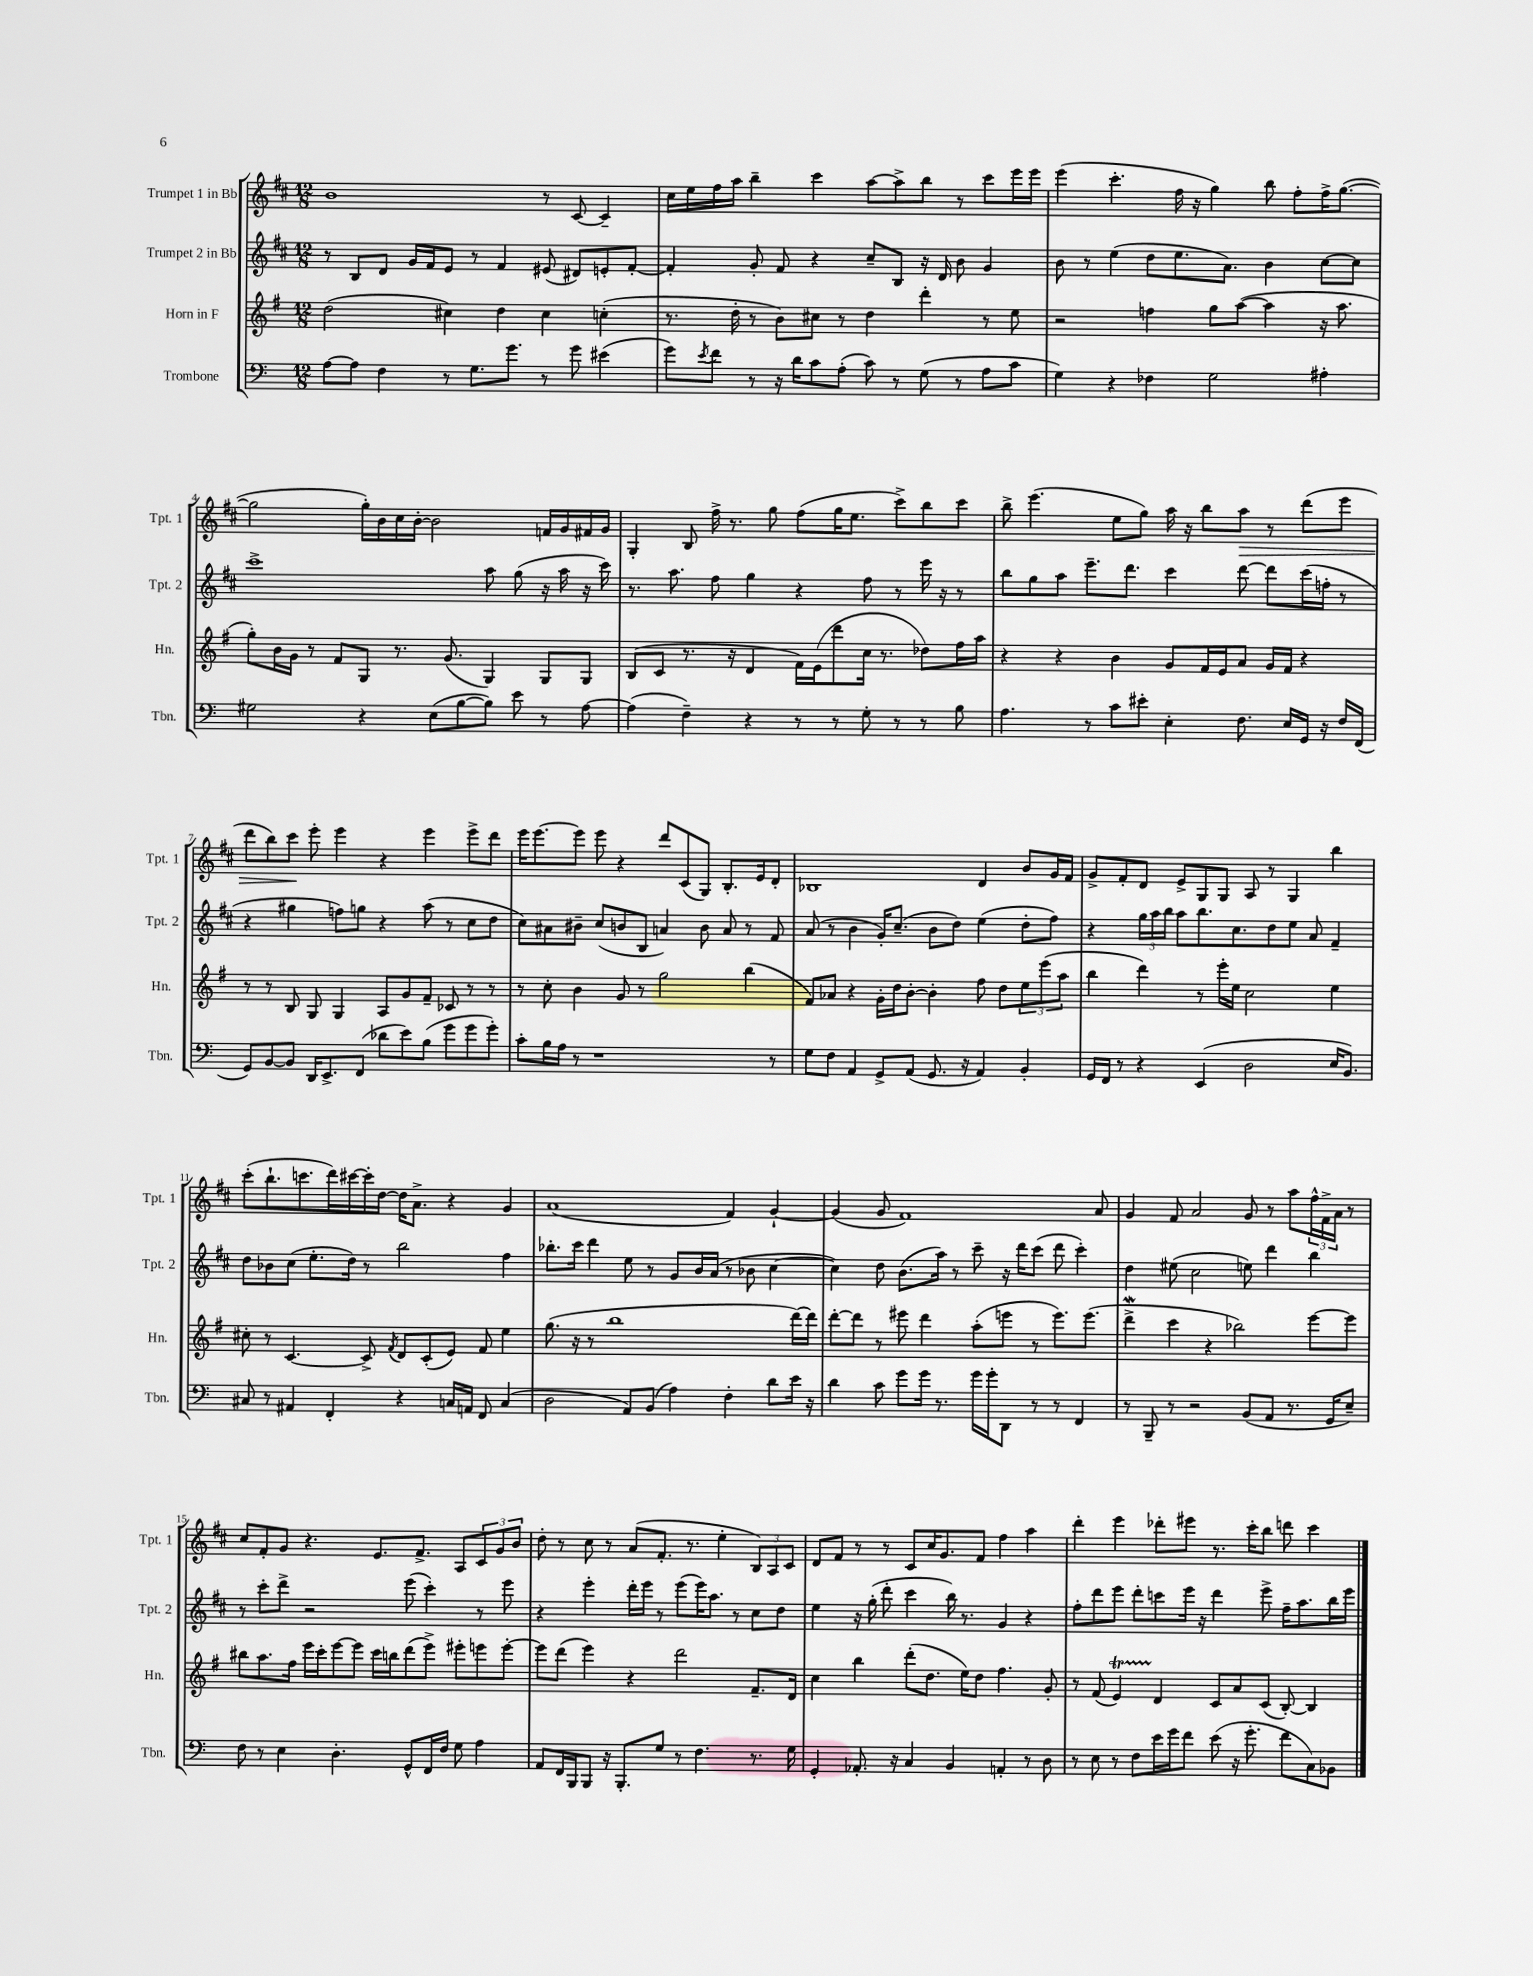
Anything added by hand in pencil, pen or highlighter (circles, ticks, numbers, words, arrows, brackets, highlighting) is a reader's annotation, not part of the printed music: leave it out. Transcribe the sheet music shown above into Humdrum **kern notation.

**kern	**kern	**kern	**kern	**dynam
*part4	*part3	*part2	*part1	*part1
*staff4	*staff3	*staff2	*staff1	*staff1
*I"Trombone	*I"Horn in F	*I"Trumpet 2 in Bb	*I"Trumpet 1 in Bb	*
*I'Tbn.	*I'Hn.	*I'Tpt. 2	*I'Tpt. 1	*
*clefF4	*clefG2	*clefG2	*clefG2	*
*k[]	*k[f#]	*k[f#c#]	*k[f#c#]	*
*M12/8	*M12/8	*M12/8	*M12/8	*
=1	=1	=1	=1	=1
[8A\L	(2dd\	8r	1b	.
8A\J]	.	8B/L	.	.
4F\	.	8d/J	.	.
.	.	16g/LL	.	.
.	.	16f#/J	.	.
8r	4cc#X\)	8e/J	.	.
8.G\L	.	8r	.	.
.	4dd\	4f#/	.	.
8.g\J	.	.	.	.
8r	4cc#\	(8e#X/	8r	.
8g\	.	8d#X/L)	[8c#/	.
(4e#X\	(4ccn'\	8en'/	4c#~/]	.
.	.	[8f#'/J	.	.
=2	=2	=2	=2	=2
8g\L)	8.r	4f#'/]	16cc#\LL	.
.	.	.	16ee\	.
8qe/	.	.	.	.
8f\J	.	.	16ff#\	.
.	16dd'\	.	16aa\JJ	.
8r	8r	8g'/	4bb~\	.
16r	8b\L)	8f#/	.	.
16d\KL	.	.	.	.
8c\	8cc#X\J	4r	4ccc#\	.
(8A'\J	8r	.	.	.
8c\)	4dd\	8cc#~/L	[8aa\L	.
8r	.	8B/J	8aa^\]	.
(8G\	4ddd'\	16r	8bb\J	.
.	.	16d/	.	.
8r	.	8b\	8r	.
8A\L	8r	4g/	8ccc#\L	.
8c\J	8ee\	.	16eee\L	.
.	.	.	16eee\JJ	.
=3	=3	=3	=3	=3
4G\)	2r	8b\	(4eee\	.
.	.	8r	.	.
4r	.	(4ee\	4.ccc#'\	.
4F-X\	4ffn\	8dd\L	.	.
.	.	8.ee\	16ff#\	.
.	.	.	16r	.
2G\	8gg\L	.	4gg\)	.
.	.	8.a\J)	.	.
.	([8aa\J	.	.	.
.	4aa\]	4b\	8bb\	.
.	.	.	8ff#'\L	.
4A#X'\	16r	[8cc#\L	16ff#^\K	.
.	8.aa\	.	([8.gg\J	.
.	.	8cc#\J]	.	.
!!LO:LB:g=z
=4	=4	=4	=4	=4
2G#X\	8gg'\L)	1ccc#^	2gg\]	.
.	16b\L	.	.	.
.	16g\JJ	.	.	.
.	8r	.	.	.
.	8f#/L	.	.	.
4r	8G/J	.	16gg'\LL)	.
.	.	.	16b\	.
.	8.r	.	16cc#\	.
.	.	.	[16b'\JJ	.
(8E\L	.	.	2b\]	.
.	(8.g/	.	.	.
[8B\	.	.	.	.
8B\J])	4G/)	8aa\	.	.
8e\	.	(8gg\	.	.
8r	8G/L	16r	16fn/LL	.
.	.	16aa\	16g/	.
[8A\	8G/J	16r	16f#X/	.
.	.	16ccc#\)	16g/JJ	.
=5	=5	=5	=5	=5
(4A\]	(8B/L	8.r	4G'/	.
.	8c/J	.	.	.
.	.	8.aa\	.	.
4F~\)	8.r	.	8B/	.
.	.	8ff#\	16ff#^\	.
.	16r	.	8.r	.
4r	4d/	4gg\	.	.
.	.	.	8gg\	.
8r	16f#\LL)	4r	(8ff#\L	.
.	(16e\J	.	.	.
8r	8ddd\	.	16gg\K	.
.	.	.	8.ee\J	.
8G'\	16cc\Jk	8ff#\	.	.
.	8.r	.	.	.
8r	.	8r	8ccc#^\L)	.
8r	8dd-X\L)	16eee\	8bb\	.
.	.	16r	.	.
8B\	16ff#\L	8r	8ccc#\J	.
.	16aa\JJ	.	.	.
=6	=6	=6	=6	=6
4.A\	4r	8bb\L	8bb^\	.
.	.	8gg\	(4.eee\	.
.	4r	8aa\J	.	.
8r	.	8.eee~\L	.	.
8c\L	4b\	.	8ee\L	.
.	.	8.ddd\J	.	.
8e#X'\J	.	.	8gg\J)	.
4E'\	8g/L	4ccc#\	16aa\	.
.	.	.	16r	.
.	16f#/L	.	8bb\L	.
.	16e/J	.	.	.
!	!	!	!	!LO:HP:b
8.F\	8a/J	[8ddd\	8aa\J	>
.	16g/LL	8ddd\L]	8r	.
16E/LL	16f#/JJ	.	.	.
16GG/JJ	4r	(16ccc#\L	(8ddd\L	.
16r	.	16ffn'\JJ	.	.
16F/LL	.	8r	8eee\J	.
(16FF/JJ	.	.	.	.
!!LO:LB:g=z
=7	=7	=7	=7	=7
8GG/L)	8r	4r	8ddd\L	.
[8BB/	8r	.	8bb\)	.
8BB/J]	8B/	4gg#X\	8ccc#\J	.
16DD/KL	8G/	.	8eee'\	]
8.EE^/	.	.	.	.
.	4G/	8ffn\L)	4eee\	.
(8FF/J	.	8ggn\J	.	.
8d-X\L	8A/L	4r	4r	.
8e\)	8g/	.	.	.
(8B\J	8f#~/J	(8aa\	4eee\	.
8g\L	8c-X/	8r	.	.
8g\	8r	8cc#\L	8eee^\L	.
8g'\J)	8r	8dd\J	8ddd\J	.
=8	=8	=8	=8	=8
8c'\L	8r	8cc#\L)	16eee\KL	.
.	.	.	[8.eee\	.
16B\L	8cc'\	8a#X\	.	.
16A\JJ	.	.	.	.
8r	4b\	8b#X~\J	8eee\J]	.
1r	.	(8cc#/L	8eee\	.
.	8g/	8bn/	4r	.
.	8r	8B/J	.	.
.	2gg\	4an/)	8ddd/L	.
.	.	.	(8c#/	.
.	.	8b\	8G/J)	.
.	.	8a/	8.B'/L	.
.	(4bb\	8r	.	.
.	.	.	16e/k	.
8r	.	8f#/	8d'/J	.
=9	=9	=9	=9	=9
8G\L	8f#/L)	(8a/	1B-X	.
8F\J	8a-X/J	8r	.	.
4AA/	4r	4b\	.	.
8GG^/L	16g'\LL	16g'/KL)	.	.
.	16dd\J	(8.cc#~/J	.	.
(8AA/J	[8b'\J	.	.	.
8.GG/	4b'\]	8b\L	.	.
.	.	8dd\J)	.	.
16r	.	.	.	.
4AA/)	8ff#\	(4ee\	4d/	.
.	8dd\L	.	.	.
4BB'/	12ee\	8dd'\L	8b/L	.
.	(12eee\	.	.	.
.	.	8ff#\J)	16g/L	.
.	12aa\J	.	.	.
.	.	.	16f#/JJ	.
=10	=10	=10	=10	=10
16GG/LL	4bb\	4r	8g^/L	.
16FF/JJ	.	.	.	.
8r	.	.	8f#'/	.
4r	4ddd\)	24gg\LL	8d/J	.
.	.	24aa\	.	.
.	.	24bb\JJ	.	.
.	.	8aa\L	8e^/L	.
(4EE/	8r	8.bb\	8G/	.
.	16eee'\LL	.	8G/J	.
.	16ee\JJ	8.cc#\	.	.
2D\	2cc\	.	8A/	.
.	.	8dd\	8r	.
.	.	8ee\J	4G/	.
.	.	8a/	.	.
16E/KL	4ee\	4f#~/	4bb\	.
8.BB/J)	.	.	.	.
!!LO:LB:g=z
=11	=11	=11	=11	=11
8C#X/	8cc#X'\	8dd\L	(8ccc#'\L	.
8r	8r	8b-X\	8.bb`\	.
4AA#X/	[4.c/	(8cc#\J	.	.
.	.	.	8.cccn\	.
.	.	8.ee'\L	.	.
4FF'/	.	.	16ddd\L)	.
.	.	16dd\Jk)	[16ccc#X\	.
.	8c^/]	8r	16ccc#'\]	.
.	.	.	[16dd\JJ	.
.	8qf#/	.	.	.
4r	8d/L	2bb\	16dd\KL]	.
.	.	.	8.a^\J	.
.	(8c'/	.	.	.
16Cn/LL	8e/J)	.	4r	.
16AAn/JJ	.	.	.	.
8FF/	8f#/	.	.	.
(4C/	4ee\	4ff#\	4g/	.
=12	=12	=12	=12	=12
2D\	(8.gg\	8.bb-X'\L	(1a	.
.	16r	16ccc#\Jk	.	.
.	8r	4ddd\	.	.
.	1bb	.	.	.
8AA/L)	.	8ee\	.	.
(8BB/J	.	8r	.	.
4A\)	.	8g/L	.	.
.	.	16b/L	.	.
.	.	(16a/JJ	.	.
4F'\	.	8r	4f#/)	.
.	.	8b-X\	.	.
8d\L	.	[4cc#\	[4g`/	.
16e\Jk	[16ddd\LL)	.	.	.
16r	16ddd\JJ]	.	.	.
=13	=13	=13	=13	=13
4d\	[8ddd'\L	4cc#\])	(4g/]	.
.	8ddd\J]	.	.	.
8c\	8r	8dd\	8g/	.
8g\L	8eee#X\	(8.b\L	1f#)	.
16g\Jk	4ddd\	.	.	.
8.r	.	16aa\Jk)	.	.
.	.	8r	.	.
16g\LL	(8aa'\L	8ccc#~\	.	.
16g'\J	.	.	.	.
8DD\J	8eeen\J	16r	.	.
.	.	16ddd\KL	.	.
8r	8r	(8ccc#\J	.	.
8r	8.eee\L)	8ddd\	.	.
4FF/	.	4ccc#'\)	.	.
.	(8.eee\J	.	.	.
.	.	.	8a/	.
=14	=14	=14	=14	=14
8r	4dddW^\	4dd\	4g/	.
8BBB~/	.	.	.	.
8r	4ccc\	(8ee#X\	8f#/	.
2r	.	2cc#\	2a/	.
.	4r	.	.	.
.	2bb-X\)	.	.	.
(8BB/L	.	8een\)	8g/	.
8AA/J	.	4ddd\	8r	.
8.r	.	.	8aa\L	.
.	[8eee\L	4bb\	24ff#^^\L	.
.	.	.	24f#^\	.
16GG/KL	.	.	.	.
.	.	.	24a\JJ	.
8E~/J)	8eee\J]	.	8r	.
!!LO:LB:g=z
=15	=15	=15	=15	=15
8F\	8bb#X\L	8r	8cc#/L	.
8r	8.aa\	8ccc#'\L	8f#'/	.
4E\	.	8ddd^\J	8g/J	.
.	16ff#\Jk	.	.	.
.	16eee\LL	2r	4.r	.
.	16ccc'\J	.	.	.
4.D'\	[8eee\	.	.	.
.	8eee\J]	.	.	.
.	16ccc\LL	.	8.e/L	.
.	16bbn\J	.	.	.
8GG^^/L	(8ddd\	(8eee\	.	.
.	.	.	8.f#^/J	.
16FF/L	8eee^\J)	4ccc#'\)	.	.
16F/JJ	.	.	.	.
8G\	8eee#X'\L	.	8A/L	.
4A\	8eeen\	8r	12c#/	.
.	.	.	12g/	.
.	[8eee'\J	8eee\	.	.
.	.	.	12b/J	.
=16	=16	=16	=16	=16
8AA/L	8eee\L]	4r	8dd'\	.
16FF/L	(8ddd\J	.	8r	.
16BBB/J	.	.	.	.
8BBB/J	4eee\)	4eee'\	8cc#\	.
16r	.	.	8r	.
8.BBB'/L	.	.	.	.
.	4r	16ddd'\LL	(8a/L	.
.	.	16eee\JJ	.	.
8G/J	.	8r	8.f#'/J	.
8r	2ddd\	(8eee\L	.	.
.	.	.	8.r	.
4.F\	.	16eee\K)	.	.
.	.	8.aa\J	.	.
.	.	.	4ee'\	.
.	.	8r	.	.
8.r	8.f#~/L	8cc#\L	12B/L)	.
.	.	.	12A/	.
.	.	8dd\J	.	.
.	.	.	12c#/J	.
16G\	16d/Jk	.	.	.
=17	=17	=17	=17	=17
4GG'/	4cc\	4ee\	8d/L	.
.	.	.	8f#/J	.
8.AA-X'/	4bb\	16r	8r	.
.	.	(16gg'\	.	.
.	.	8ddd'\	8r	.
16r	.	.	.	.
4C/	(8ddd'\L	4ccc#\	8c#/L	.
.	8.dd\J	.	16cc#/K	.
.	.	.	8.g/	.
4BB/	.	16bb\)	.	.
.	16ee\KL)	8.r	.	.
.	8dd\J	.	8f#/J	.
4AAn'/	4.ff#\	4g/	4ff#\	.
8r	.	4r	4aa\	.
8D\	8g'/	.	.	.
=18	=18	=18	=18	=18
8r	8r	8ff#'\L	4ddd'\	.
8E\	(8f#/	8ddd\	.	.
8r	4eT/)	8eee\J	4eee\	.
8F\L	.	8ddd'\L	.	.
16e\L	4d/	8cccn\	8ddd-X'\L	.
16g\J	.	.	.	.
8f\J	.	16eee\Jk	8eee#X\J	.
.	.	16r	.	.
(8e\	8c/L	4ddd\	8.r	.
16r	8a/	.	.	.
8.g'\	.	.	16ccc#'\KL	.
.	(8c/J	8eee^\	8bb\J	.
8f\L	[8B'/)	16ff#~\KL	8dddn\	.
.	.	8.aa\	.	.
8C\)	4B/]	.	4ccc#\	.
8BB-X\J	.	16bb\L	.	.
.	.	16eee\JJ	.	.
==	==	==	==	==
*-	*-	*-	*-	*-
